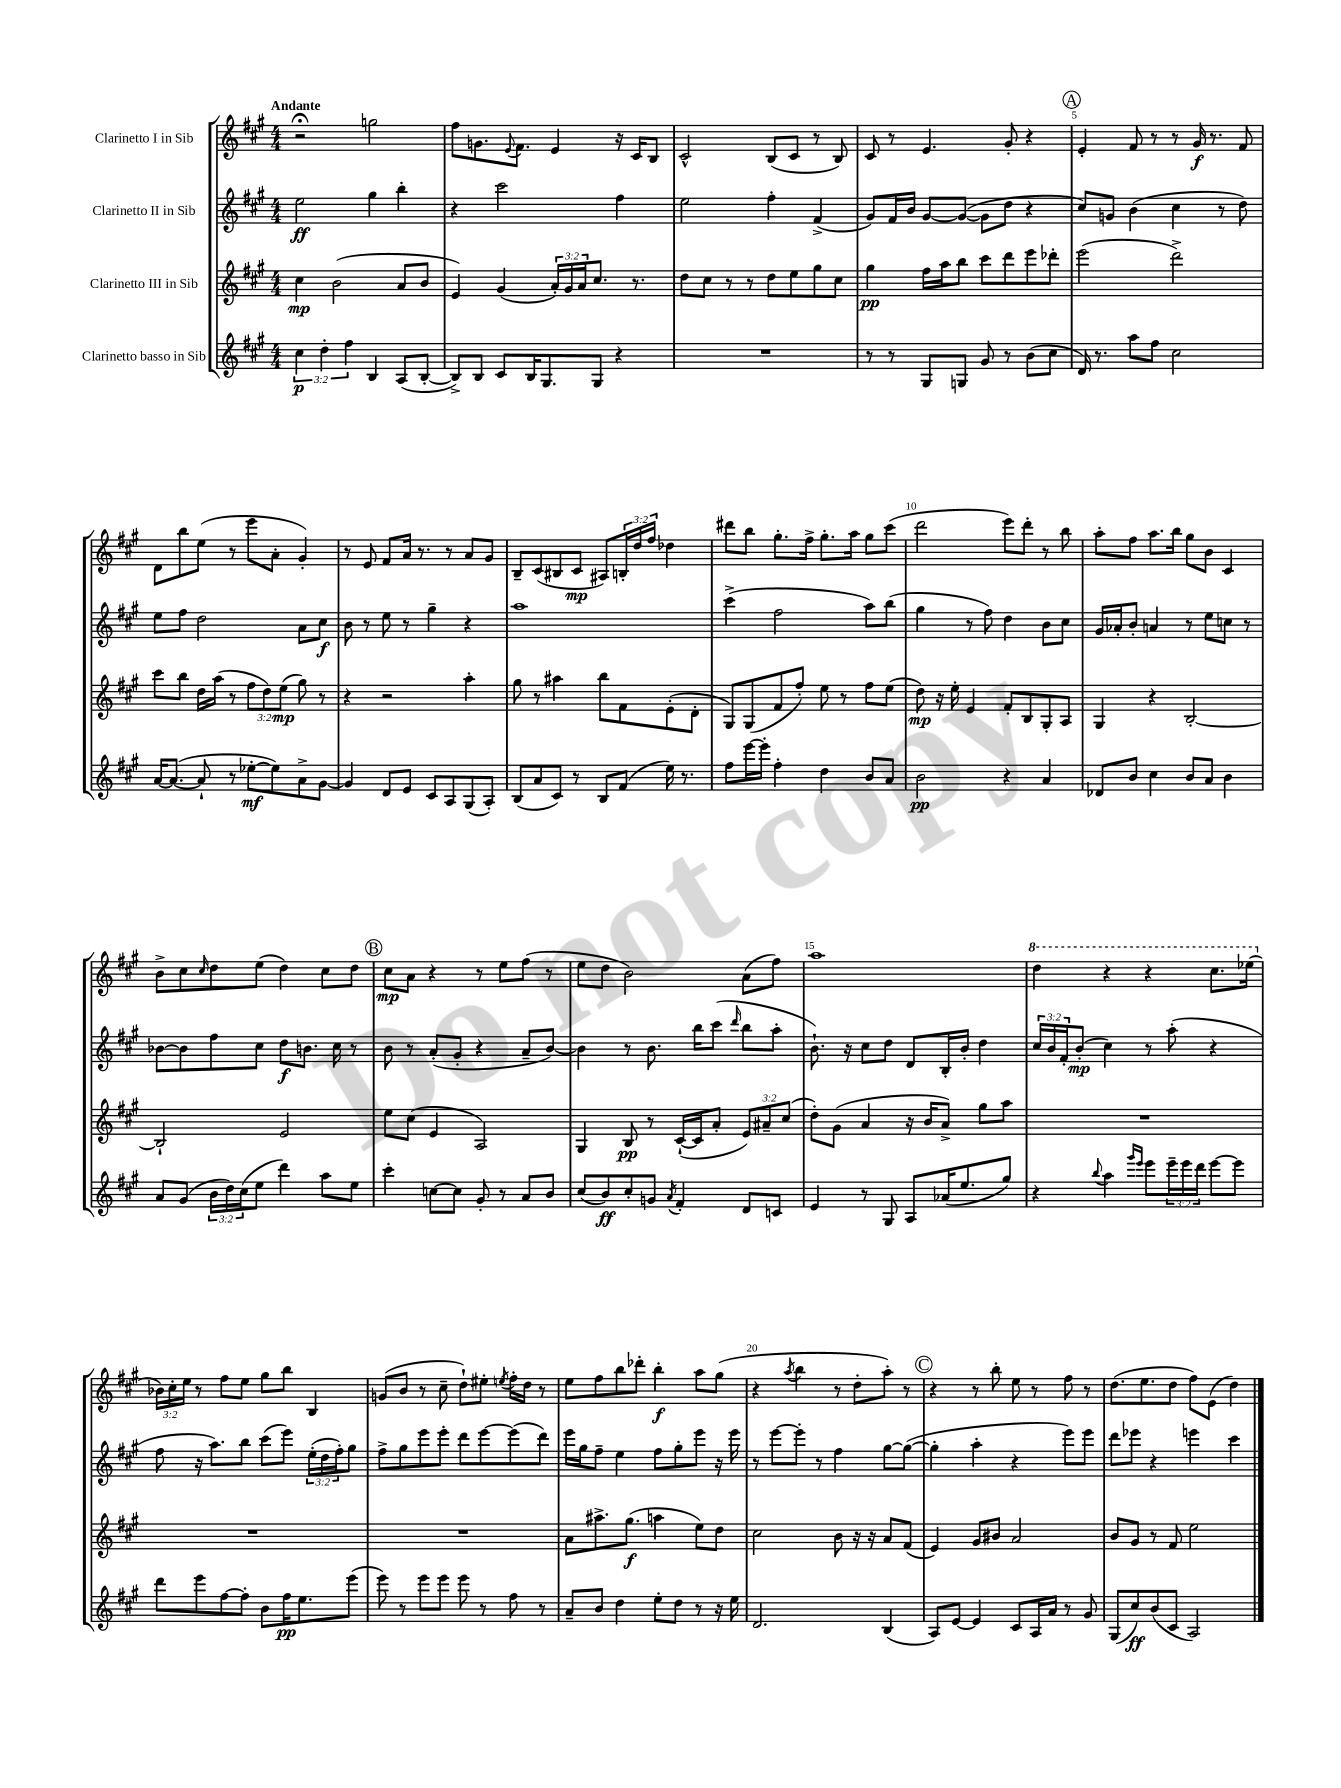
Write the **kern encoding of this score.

**kern	**dynam	**kern	**dynam	**kern	**dynam	**kern	**dynam
*part4	*part4	*part3	*part3	*part2	*part2	*part1	*part1
*staff4	*staff4	*staff3	*staff3	*staff2	*staff2	*staff1	*staff1
*I"Clarinetto basso in Sib	*	*I"Clarinetto III in Sib	*	*I"Clarinetto II in Sib	*	*I"Clarinetto I in Sib	*
*clefG2	*	*clefG2	*	*clefG2	*	*clefG2	*
*k[f#c#g#]	*	*k[f#c#g#]	*	*k[f#c#g#]	*	*k[f#c#g#]	*
*M4/4	*	*M4/4	*	*M4/4	*	*M4/4	*
=1	=1	=1	=1	=1	=1	=1	=1
!	!	!	!	!	!	!LO:TX:a:B:t=Andante	!
6cc#\	p	4cc#\	mp	2ee\	ff	2r;<	.
6dd'\	.	.	.	.	.	.	.
.	.	(2b\	.	.	.	.	.
6ff#\	.	.	.	.	.	.	.
4B/	.	.	.	4gg#\	.	2ggn\	.
(8A/L	.	8a/L	.	4bb'\	.	.	.
[8B'/J	.	8b/J	.	.	.	.	.
=2	=2	=2	=2	=2	=2	=2	=2
8B^/L])	.	4e/)	.	4r	.	8ff#\L	.
8B/J	.	.	.	.	.	8.gn\	.
8c#/L	.	(4g#/	.	2ccc#\	.	.	.
.	.	.	.	.	.	8qqe/	.
.	.	.	.	.	.	8.f#\J	.
16B/K	.	.	.	.	.	.	.
8.G#/	.	.	.	.	.	.	.
.	.	24a'/LL)	.	.	.	4e/	.
.	.	24g#/	.	.	.	.	.
.	.	24a/J	.	.	.	.	.
8G#/J	.	8.cc#/J	.	.	.	.	.
4r	.	.	.	4ff#\	.	16r	.
.	.	8.r	.	.	.	16c#/KL	.
.	.	.	.	.	.	8B/J	.
=3	=3	=3	=3	=3	=3	=3	=3
1r	.	8dd\L	.	2ee\	.	2c#^^/	.
.	.	8cc#\J	.	.	.	.	.
.	.	8r	.	.	.	.	.
.	.	8r	.	.	.	.	.
.	.	8dd\L	.	4ff#'\	.	(8B/L	.
.	.	8ee\	.	.	.	8c#/J	.
.	.	8gg#\	.	(4f#^/	.	8r	.
.	.	8cc#\J	.	.	.	8B/)	.
=4	=4	=4	=4	=4	=4	=4	=4
8r	.	4gg#\	pp	8g#/L)	.	8c#/	.
8r	.	.	.	16f#/L	.	8r	.
.	.	.	.	16b/JJ	.	.	.
8G#/L	.	16ff#\LL	.	[8g#/L	.	4.e/	.
.	.	16aa\J	.	.	.	.	.
8Gn/J	.	8bb\J	.	(8g#/J_	.	.	.
8g#/	.	8ccc#\L	.	8g#\L]	.	.	.
8r	.	8ddd\	.	8dd\J	.	8g#'/	.
(8b\L	.	8eee\	.	4r	.	4r	.
8cc#\J	.	8ddd-X'\J	.	.	.	.	.
!!LO:REH:place=s1:t=A
=5	=5	=5	=5	=5	=5	=5	=5
16d/)	.	(2eee\	.	8cc#/L)	.	4e'/	.
8.r	.	.	.	.	.	.	.
.	.	.	.	8gn/J	.	.	.
8aa\L	.	.	.	(4b\	.	8f#/	.
8ff#\J	.	.	.	.	.	8r	.
2cc#\	.	2ddd^\)	.	4cc#\	.	8r	.
.	.	.	.	.	.	16g#/	f
.	.	.	.	.	.	8.r	.
.	.	.	.	8r	.	.	.
.	.	.	.	8dd\)	.	8f#/	.
!!LO:LB:g=z
=6	=6	=6	=6	=6	=6	=6	=6
[16a/KL	.	8ccc#\L	.	8ee\L	.	8d\L	.
(8.a/J_	.	.	.	.	.	.	.
.	.	8bb\J	.	8ff#\J	.	8bb\	.
8a`/]	.	16dd\LL	.	2dd\	.	(8ee\J	.
.	.	(16aa\JJ	.	.	.	.	.
8r	.	8r	.	.	.	8r	.
[8ee-X'\L	mf	12ff#\L	.	.	.	8eee\L	.
.	.	12dd\)	.	.	.	.	.
8ee-\])	.	.	.	.	.	8a'\J	.
.	.	(12ee\J	mp	.	.	.	.
8a^\	.	8gg#\)	.	8a\L	.	4g#'/)	.
[8g#\J	.	8r	.	8cc#\J	f	.	.
=7	=7	=7	=7	=7	=7	=7	=7
4g#/]	.	4r	.	8b\	.	8r	.
.	.	.	.	8r	.	8e/	.
8d/L	.	2r	.	8ee\	.	8f#/L	.
8e/J	.	.	.	8r	.	16a/Jk	.
.	.	.	.	.	.	8.r	.
8c#/L	.	.	.	4gg#~\	.	.	.
8A/	.	.	.	.	.	8r	.
(8G#/	.	4aa'\	.	4r	.	8a/L	.
8A'/J)	.	.	.	.	.	8g#/J	.
=8	=8	=8	=8	=8	=8	=8	=8
(8B/L	.	8gg#\	.	1aa	.	8B~/L	.
8a/	.	8r	.	.	.	(8c#/	.
8c#/J)	.	4aa#X\	.	.	.	8B#X/	.
8r	.	.	.	.	.	8c#/J	mp
8B/L	.	8bb\L	.	.	.	8A#X/L)	.
(8f#/J	.	8f#\	.	.	.	24Bn'/L	.
.	.	.	.	.	.	24dd/	.
.	.	.	.	.	.	24ff#/JJ	.
16ee\)	.	(8e'\	.	.	.	4dd-X\	.
8.r	.	.	.	.	.	.	.
.	.	8d'\J	.	.	.	.	.
=9	=9	=9	=9	=9	=9	=9	=9
8ff#\L	.	8G#/L)	.	(4ccc#^\	.	8ddd#X\L	.
[16eee\L	.	(8G#/	.	.	.	8bb\J	.
16eee'\JJ]	.	.	.	.	.	.	.
4ff#'\	.	8f#/	.	2ff#\	.	8.gg#'\L	.
.	.	8ff#'/J)	.	.	.	.	.
.	.	.	.	.	.	16ff#^\Jk	.
4dd\	.	8ee\	.	.	.	8.gg#'\L	.
.	.	8r	.	.	.	.	.
.	.	.	.	.	.	16aa\Jk	.
8b/L	.	8ff#\L	.	8aa\L)	.	8gg#\L	.
8a/J	.	(8ee\J	.	(8bb\J	.	(8ccc#\J	.
=10	=10	=10	=10	=10	=10	=10	=10
2b\	pp	8dd\)	mp	4gg#\	.	2ddd\	.
.	.	16r	.	.	.	.	.
.	.	16ee'\	.	.	.	.	.
.	.	4e/	.	8r	.	.	.
.	.	.	.	8ff#\)	.	.	.
4r	.	8f#'/L	.	4dd\	.	8eee\L)	.
.	.	8B/	.	.	.	8ddd'\J	.
4a/	.	8G#'/	.	8b\L	.	8r	.
.	.	8A/J	.	8cc#\J	.	8bb\	.
=11	=11	=11	=11	=11	=11	=11	=11
8d-X/L	.	4G#/	.	16g#/LL	.	8aa'\L	.
.	.	.	.	16a-X'/J	.	.	.
8b/J	.	.	.	8b'/J	.	8ff#\J	.
4cc#\	.	4r	.	4an/	.	8.aa\L	.
.	.	.	.	.	.	16bb\Jk	.
8b/L	.	[2B'/	.	8r	.	8gg#\L	.
8a/J	.	.	.	8ee\L	.	8b\J	.
4b\	.	.	.	8ccn\J	.	4c#/	.
.	.	.	.	8r	.	.	.
!!LO:LB:g=z
=12	=12	=12	=12	=12	=12	=12	=12
8a/L	.	2B`/]	.	[8b-X\L	.	8b^\L	.
(8g#/J	.	.	.	8b-\]	.	8cc#\	.
.	.	.	.	.	.	16qqcc#/	.
24b\LL	.	.	.	8ff#\	.	8dd\	.
24dd\)	.	.	.	.	.	.	.
(24cc#\J	.	.	.	.	.	.	.
8ee\J	.	.	.	8cc#\J	.	(8ee\J	.
4ddd\)	.	2e/	.	8dd\L	f	4dd\)	.
.	.	.	.	8.bn\J	.	.	.
8aa\L	.	.	.	.	.	8cc#\L	.
.	.	.	.	16cc#\	.	.	.
8ee\J	.	.	.	8r	.	8dd\J	.
!!LO:REH:place=s1:t=B
=13	=13	=13	=13	=13	=13	=13	=13
4ccc#'\	.	8ee\L	.	8b\	.	8cc#\L	mp
.	.	(8cc#\J	.	8r	.	8a\J	.
[8ccn\L	.	4e/	.	(8a'/L	.	4r	.
8cc\J]	.	.	.	8g#'/J	.	.	.
8g#'/	.	2A/)	.	4r	.	8r	.
8r	.	.	.	.	.	8ee\L	.
8a/L	.	.	.	8a~/L	.	(8ff#\J	.
8b/J	.	.	.	[8b/J)	.	8r	.
=14	=14	=14	=14	=14	=14	=14	=14
(8cc#/L	.	4G#/	.	4b\]	.	8ee\L	.
8b/)	ff	.	.	.	.	8dd\J	.
8cc#'/	.	8B/	pp	8r	.	2b\)	.
8gn/J	.	8r	.	8.b\	.	.	.
8qa/	.	.	.	.	.	.	.
4f#'/	.	([16c#`/LL	.	.	.	.	.
.	.	16c#/J]	.	16bb\KL	.	.	.
.	.	8a'/J	.	(8ccc#\J	.	.	.
.	.	.	.	16qqddd/	.	.	.
8d/L	.	12e/L)	.	8bb\L	.	(8a\L	.
.	.	12a#X~/	.	.	.	.	.
8cn/J	.	.	.	8aa'\J	.	8ff#\J)	.
.	.	(12cc#/J	.	.	.	.	.
=15	=15	=15	=15	=15	=15	=15	=15
4e/	.	8dd'\L)	.	8.b`\)	.	1aa	.
.	.	(8g#\J	.	.	.	.	.
.	.	.	.	16r	.	.	.
8r	.	4a/	.	8cc#\L	.	.	.
8G#/	.	.	.	8dd\J	.	.	.
8A/L	.	16r	.	8d/L	.	.	.
.	.	16b/KL	.	.	.	.	.
(16a-X/K	.	8a^/J)	.	16B'/L	.	.	.
8.ee/	.	.	.	16b'/JJ	.	.	.
.	.	8gg#\L	.	4dd\	.	.	.
8gg#/J)	.	8aa\J	.	.	.	.	.
=16	=16	=16	=16	=16	=16	=16	=16
*	*	*	*	*	*	*8va	*
4r	.	1r	.	24cc#/LL	.	4ddd\	.
.	.	.	.	24b/	.	.	.
.	.	.	.	24f#'/J	.	.	.
.	.	.	.	(8b'/J	mp	.	.
8qqbb/	.	.	.	.	.	.	.
4aa\	.	.	.	4cc#\)	.	4r	.
16qqggg#/LL	.	.	.	.	.	.	.
16qqeee/JJ	.	.	.	.	.	.	.
8eee\L	.	.	.	8r	.	4r	.
24eee~\L	.	.	.	(8aa'\	.	.	.
24eee\	.	.	.	.	.	.	.
24ddd\JJ	.	.	.	.	.	.	.
[8eee\L	.	.	.	4r	.	8.ccc#\L	.
8eee\J]	.	.	.	.	.	.	.
.	.	.	.	.	.	(16eee-X\Jk	.
!!LO:LB:g=z
=17	=17	=17	=17	=17	=17	=17	=17
*	*	*	*	*	*	*X8va	*
8ddd\L	.	1r	.	8ff#\	.	24b-X\LL)	.
.	.	.	.	.	.	24cc#'\	.
.	.	.	.	.	.	24ee\JJ	.
8eee\	.	.	.	16r	.	8r	.
.	.	.	.	8.aa\L)	.	.	.
[8ff#\	.	.	.	.	.	8ff#\L	.
8ff#'\J]	.	.	.	8bb\J	.	8ee\J	.
8b\L	.	.	.	(8ccc#\L	.	8gg#\L	.
16ff#\K	pp	.	.	8eee\J)	.	8bb\J	.
8.ee\	.	.	.	.	.	.	.
.	.	.	.	(24ee'\LL	.	4B/	.
.	.	.	.	24dd\	.	.	.
.	.	.	.	24ff#'\J)	.	.	.
(8eee\J	.	.	.	8gg#\J	.	.	.
=18	=18	=18	=18	=18	=18	=18	=18
8eee\)	.	1r	.	8ff#^\L	.	(8gn/L	.
8r	.	.	.	8gg#\	.	8b/J	.
8eee\L	.	.	.	8eee\	.	8r	.
8eee\J	.	.	.	8eee'\J	.	8cc#~\	.
8eee\	.	.	.	8ddd\L	.	8dd`\L)	.
8r	.	.	.	[8eee\	.	8ee#X'\J	.
.	.	.	.	.	.	8qeen/	.
8ff#\	.	.	.	(8eee\]	.	16ff#'\LL	.
.	.	.	.	.	.	16dd\JJ	.
8r	.	.	.	8ddd\J)	.	8r	.
=19	=19	=19	=19	=19	=19	=19	=19
8a~/L	.	8a\L	.	16eee\LL	.	8ee\L	.
.	.	.	.	16gg#\J	.	.	.
8b/J	.	8.aa#X^\	.	8ff#~\J	.	8ff#\	.
4dd\	.	.	.	4ee\	.	8bb\	.
.	.	(8.gg#\J	f	.	.	.	.
.	.	.	.	.	.	8ddd-X'\J	.
8ee'\L	.	4aan\	.	8ff#\L	.	4bb'\	f
8dd\J	.	.	.	8gg#'\	.	.	.
8r	.	8ee\L)	.	8eee\J	.	8aa\L	.
16r	.	8dd\J	.	16r	.	(8gg#\J	.
16ee\	.	.	.	16eee\	.	.	.
=20	=20	=20	=20	=20	=20	=20	=20
2.d/	.	2cc#\	.	8r	.	4r	.
.	.	.	.	[8eee\L	.	.	.
.	.	.	.	.	.	8qaa/	.
.	.	.	.	8eee'\J]	.	4bb\	.
.	.	.	.	8r	.	.	.
.	.	8b\	.	4ff#\	.	8r	.
.	.	16r	.	.	.	8dd'\L	.
.	.	16r	.	.	.	.	.
(4B/	.	8a/L	.	[8gg#\L	.	8aa'\J)	.
.	.	(8f#/J	.	(8gg#\J_	.	8r	.
!!LO:REH:place=s1:t=C
=21	=21	=21	=21	=21	=21	=21	=21
8A/L)	.	4e/)	.	4gg#'\]	.	4r	.
[8e/J	.	.	.	.	.	.	.
4e/]	.	8g#/L	.	4aa'\	.	8r	.
.	.	8b#X/J	.	.	.	8bb'\	.
8c#/L	.	2a/	.	4r	.	8ee\	.
16A/L	.	.	.	.	.	8r	.
16a/JJ	.	.	.	.	.	.	.
8r	.	.	.	8eee\L)	.	8ff#\	.
8g#/	.	.	.	8eee\J	.	8r	.
=22	=22	=22	=22	=22	=22	=22	=22
(8G#/L	.	8b/L	.	8ddd\L	.	(8.dd\L	.
8cc#/)	ff	8g#/J	.	8eee-X\J	.	.	.
.	.	.	.	.	.	8.ee\	.
(8b/	.	8r	.	4r	.	.	.
8c#/J	.	8f#/	.	.	.	8dd\J	.
2A/)	.	2ee\	.	4eeen\	.	8ff#\L)	.
.	.	.	.	.	.	(8e\J	.
.	.	.	.	4ccc#\	.	4dd\)	.
==	==	==	==	==	==	==	==
*-	*-	*-	*-	*-	*-	*-	*-
